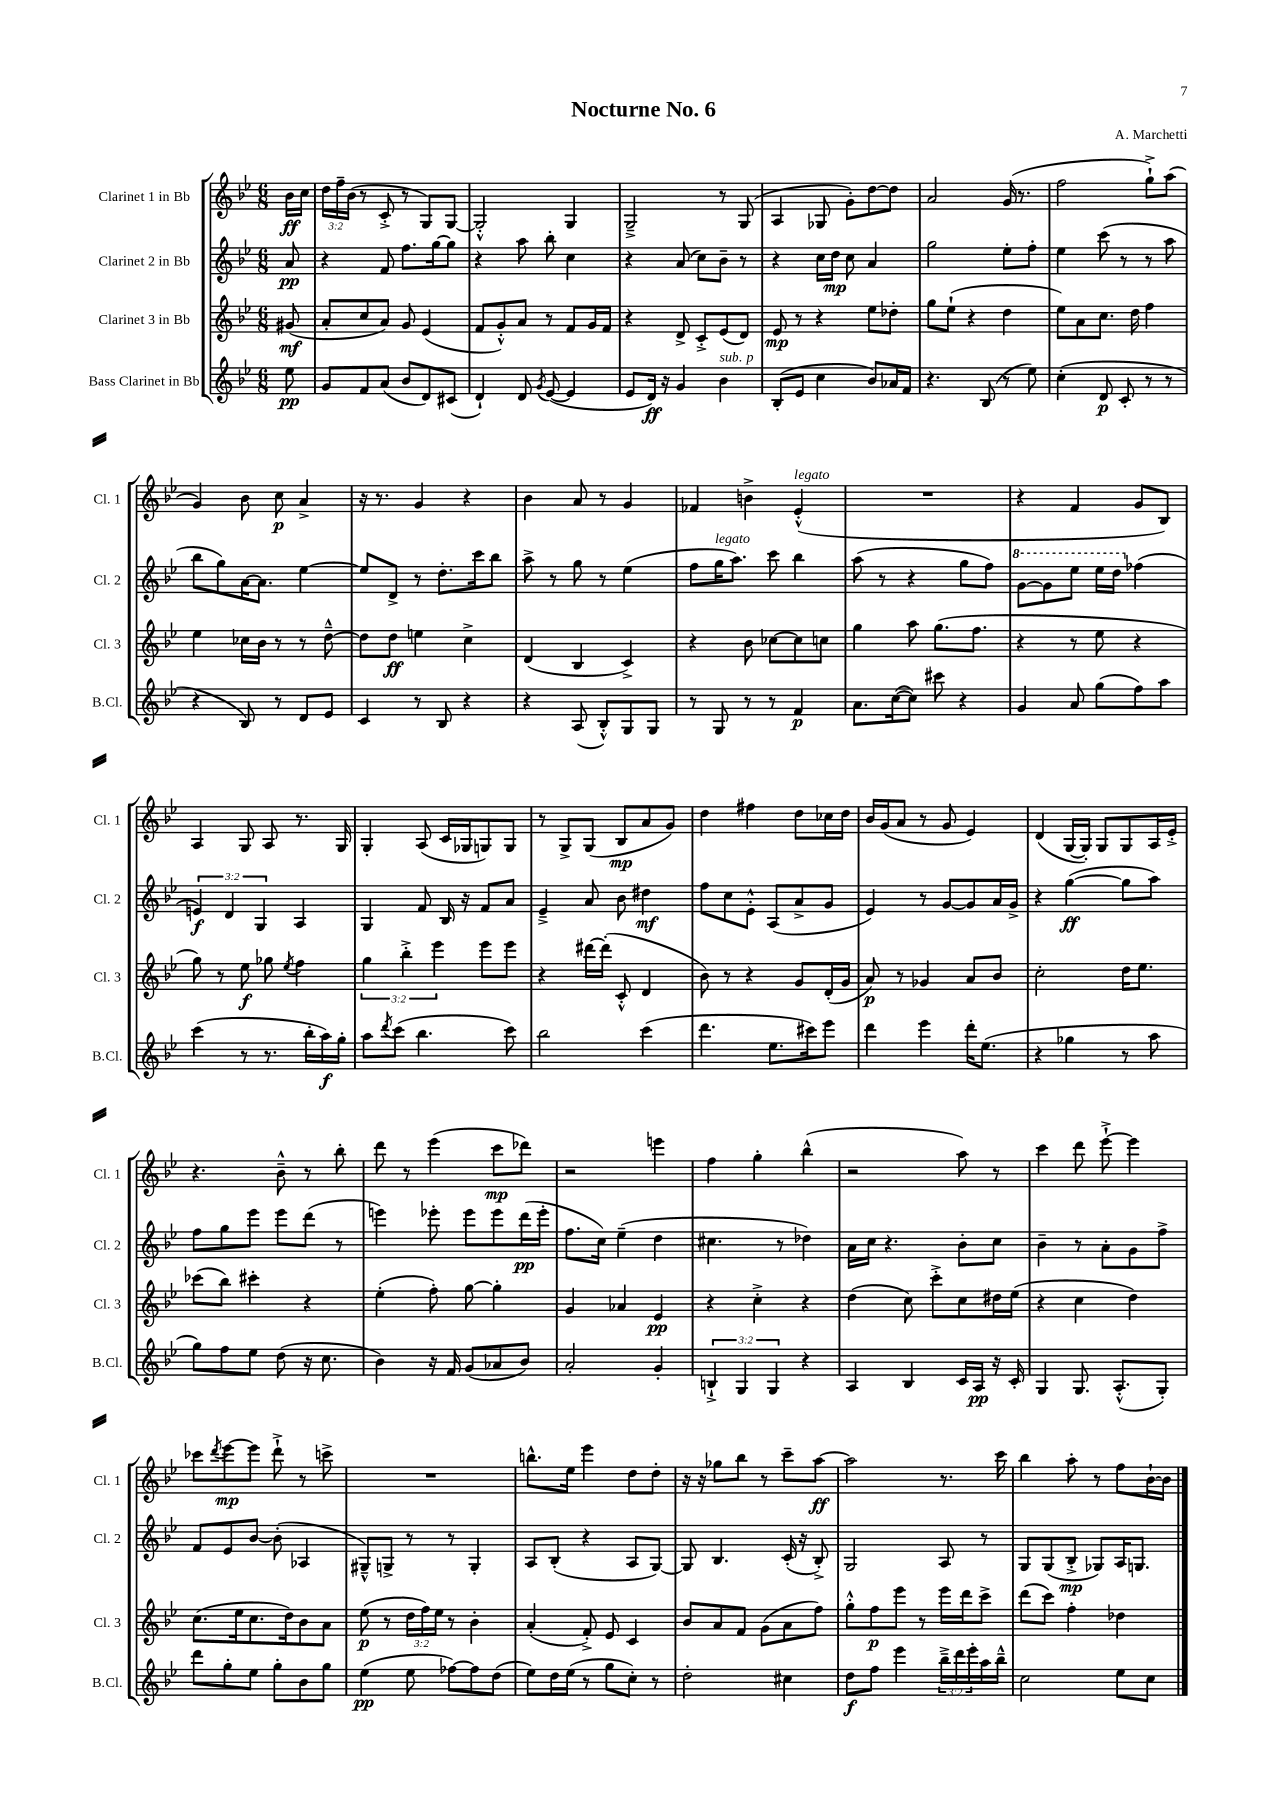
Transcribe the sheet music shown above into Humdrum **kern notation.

**kern	**kern	**kern	**kern
*staff4	*staff3	*staff2	*staff1
*clefG2	*clefG2	*clefG2	*clefG2
*k[b-e-]	*k[b-e-]	*k[b-e-]	*k[b-e-]
*M6/8	*M6/8	*M6/8	*M6/8
8ee-	(8g#	8a	16b-
.	.	.	16cc
=	=	=	=
8g	8a'	4r	24dd
.	.	.	24ff~
.	.	.	(24b-
8f	8cc	.	8r
(8a	8a)	8f	8c'^
8b-	8g	8.ff	8r
8d)	(4e-	.	8G)
.	.	[16gg	.
(8c#	.	8gg]	[8G
=	=	=	=
4d`)	8f	4r	2G'^^]
.	8g'^^)	.	.
8d	8a	8aa	.
8qg	.	.	.
([8e-	8r	8bb-'	.
4e-]	8f	4cc	4G
.	16g	.	.
.	16f	.	.
=	=	=	=
8e-	4r	4r	2G~^
16d)	.	.	.
16r	.	.	.
4g	8d^	(8a	.
.	8c'^	8cc)	.
4b-	(8e-	8b-~	8r
.	8d)	8r	(8G
=	=	=	=
(8B-'	8e-	4r	4A
8e-	8r	.	.
4cc	4r	16cc	8G-
.	.	16dd	.
.	.	8cc	8g')
8b-)	8ee-	4a	[8dd
16a-	8dd-'	.	8dd]
16f	.	.	.
=	=	=	=
4.r	8gg	2gg	2a
.	(8ee-`	.	.
.	4r	.	.
(8B-	.	.	.
8r	4dd	8ee-'	(16g
.	.	.	8.r
8ee-)	.	8ff'	.
=	=	=	=
(4cc'	8ee-)	4ee-	2ff
.	8a	.	.
8d	8.cc	(8ccc	.
8c'	.	8r	.
.	16dd	.	.
8r	4ff	8r	8gg`^)
8r	.	8aa	(8aa
=	=	=	=
4r	4ee-	8bb-	4g)
.	.	8gg)	.
8B-)	16cc-	[16a	8b-
.	16b-	8.a]	.
8r	8r	.	8cc
8d	8r	[4ee-	4a^
8e-	[8dd~^^	.	.
=	=	=	=
4c	8dd]	8ee-]	16r
.	.	.	8.r
.	8dd	8d^	.
8r	4ee	8r	4g
8B-	.	8.dd'	.
4r	4cc^	.	4r
.	.	16ccc	.
.	.	8bb-	.
=	=	=	=
4r	(4d	8aa^	4b-
.	.	8r	.
(8A	4B-	8gg	8a
8B-'^^)	.	8r	8r
8G	4c^)	(4ee-	4g
8G	.	.	.
=	=	=	=
8r	4r	8ff	4f-
8G	.	16gg	.
.	.	8.aa)	.
8r	8b-	.	4b^
8r	[8cc-	8ccc	.
4f	8cc-]	4bb-	(4e-'^^
.	8cc	.	.
=	=	=	=
8.a	4gg	(8aa	2.r
.	.	8r	.
([16cc	.	.	.
8cc])	8aa	4r	.
8ccc#	(8.gg	.	.
4r	.	8gg	.
.	8.ff	.	.
.	.	8ff)	.
=	=	=	=
4g	4r	[8gg	4r
.	.	8gg]	.
8a	8r	8eee-	4f
(8gg	8ee-	16eee-	.
.	.	16ddd	.
8ff)	4r	(4ff-	8g
8aa	.	.	8B-)
=	=	=	=
(4ccc	8gg)	6e)	4A
.	8r	.	.
.	.	6d	.
8r	8ee-	.	8G
.	.	6G	.
8.r	8gg-	.	8A
.	8qee-	.	.
.	4ff	4A	8.r
16bb-'	.	.	.
16aa)	.	.	.
16gg'	.	.	16G
=	=	=	=
8aa	6gg	4G	4G'
8qddd	.	.	.
(8ccc	.	.	.
.	6bb-'^	.	.
4.bb-	.	8f	(8A
.	6eee-	.	.
.	.	16B-	16c
.	.	16r	16G-
.	8eee-	8f	8G)
8ccc)	8eee-	8a	8G
=	=	=	=
2bb-	4r	4e-~^	8r
.	.	.	8G^
.	[16ddd#	8a	(8G
.	(16ddd#']	.	.
.	8c'^^	8b-	8B-
(4ccc	4d	4dd#	8a
.	.	.	8g)
=	=	=	=
4.ddd	8b-)	8ff	4dd
.	8r	8cc	.
.	4r	8e-'^^	4ff#
8.ee-	.	(8A	.
.	8g	8a^	8dd
16ccc#)	.	.	.
8eee-	(16d'	8g	16cc-
.	16g	.	16dd
=	=	=	=
4ddd	8a)	4e-)	16b-
.	.	.	(16g
.	8r	.	8a
4eee-	4g-	8r	8r
.	.	[8g	8g
16ddd'	8a	8g]	4e-)
(8.ee-	.	.	.
.	8b-	16a	.
.	.	16g^	.
=	=	=	=
4r	2cc'	4r	(4d
4gg-	.	([4gg	[16G
.	.	.	16G'])
.	.	.	8G
8r	16dd	8gg]	8G
.	8.ee-	.	.
8aa	.	8aa)	16A
.	.	.	16e-'^
=	=	=	=
8gg)	(8ccc-	8ff	4.r
8ff	8bb-)	8gg	.
8ee-	4ccc#'	8eee-	.
(8dd	.	8eee-	8b-~^^
16r	4r	(8ddd	8r
8.cc	.	.	.
.	.	8r	8bb-'
=	=	=	=
4b-)	(4ee-'	4eee)	8ddd
.	.	.	8r
16r	8ff')	8eee-'	(4eee-
16f	.	.	.
(8g	[8gg	8eee-	.
8a-	4gg']	8eee-	8ccc
8b-)	.	(16ddd	8ddd-)
.	.	16eee-'	.
=	=	=	=
2a'	4g	8.ff	2r
.	.	16cc)	.
.	4a-	(4ee-~	.
4g'	4e-	4dd	4eee
=	=	=	=
6B`^	4r	4.cc#	4ff
6G	.	.	.
.	4cc'^	.	4gg'
6G	.	.	.
.	.	8r	.
4r	4r	4dd-)	(4bb-^^
=	=	=	=
4A	(4dd	16a	2r
.	.	16cc	.
.	.	4.r	.
4B-	8cc)	.	.
.	8ccc'^	.	.
16c	8cc	8b-'	8aa)
16A	.	.	.
16r	16dd#	8cc	8r
16c'	(16ee-	.	.
=	=	=	=
4G	4r	4b-~	4ccc
8.G	4cc	8r	8ddd
.	.	8a'	[8eee-`^
(8.A'^^	.	.	.
.	4dd)	8g	4eee-]
8G')	.	8ff^	.
=	=	=	=
8ddd	(8.cc	8f	8ccc-
.	.	.	8qddd
8gg'	.	8e-	[8eee-
.	16ee-	.	.
8ee-	8.cc	[8b-	8eee-]
8gg'	.	(8b-']	8ddd`^
.	16dd)	.	.
8b-	8b-	4A-	8r
8gg	8a	.	8ccc^
=	=	=	=
(4ee-	(8ee-	8G#~^^)	2.r
.	8r	8G^	.
8ee-	24dd	8r	.
.	24ff)	.	.
.	24ee-	.	.
[8ff-)	8r	8r	.
8ff-]	4b-'	4G'	.
(8dd	.	.	.
=	=	=	=
8ee-)	(4a'	8A	8.bb^^
16dd	.	(8B-'	.
(16ee-	.	.	16ee-
8r	8f'^)	4r	4eee-
8gg	8e-	.	.
8cc')	4c	8A	8dd
8r	.	[8G)	8dd'
=	=	=	=
2dd'	8b-	8G]	16r
.	.	.	16r
.	8a	4.B-	8gg-
.	8f	.	8bb-
.	(8g	.	8r
4cc#	8a	(16c'	8ccc~
.	.	16r	.
.	8ff)	8B-'^)	[8aa
=	=	=	=
8dd	8gg'^^	2G	2aa]
8ff	8ff	.	.
4eee-	8eee-	.	.
.	8r	.	.
24bb-~^	16eee-	8A	8.r
24ddd	.	.	.
.	16ddd	.	.
24eee-'	.	.	.
16aa	8ccc^	8r	.
16bb-~^^	.	.	16ccc
=	=	=	=
2cc	(8ddd	8G	4bb-
.	8ccc)	(8G	.
.	4ff'	8B-'^	8aa'
.	.	8G-)	8r
8ee-	4dd-	16A	8ff
.	.	8.G	.
8cc	.	.	[16b-`
.	.	.	16b-]
==	==	==	==
*-	*-	*-	*-
